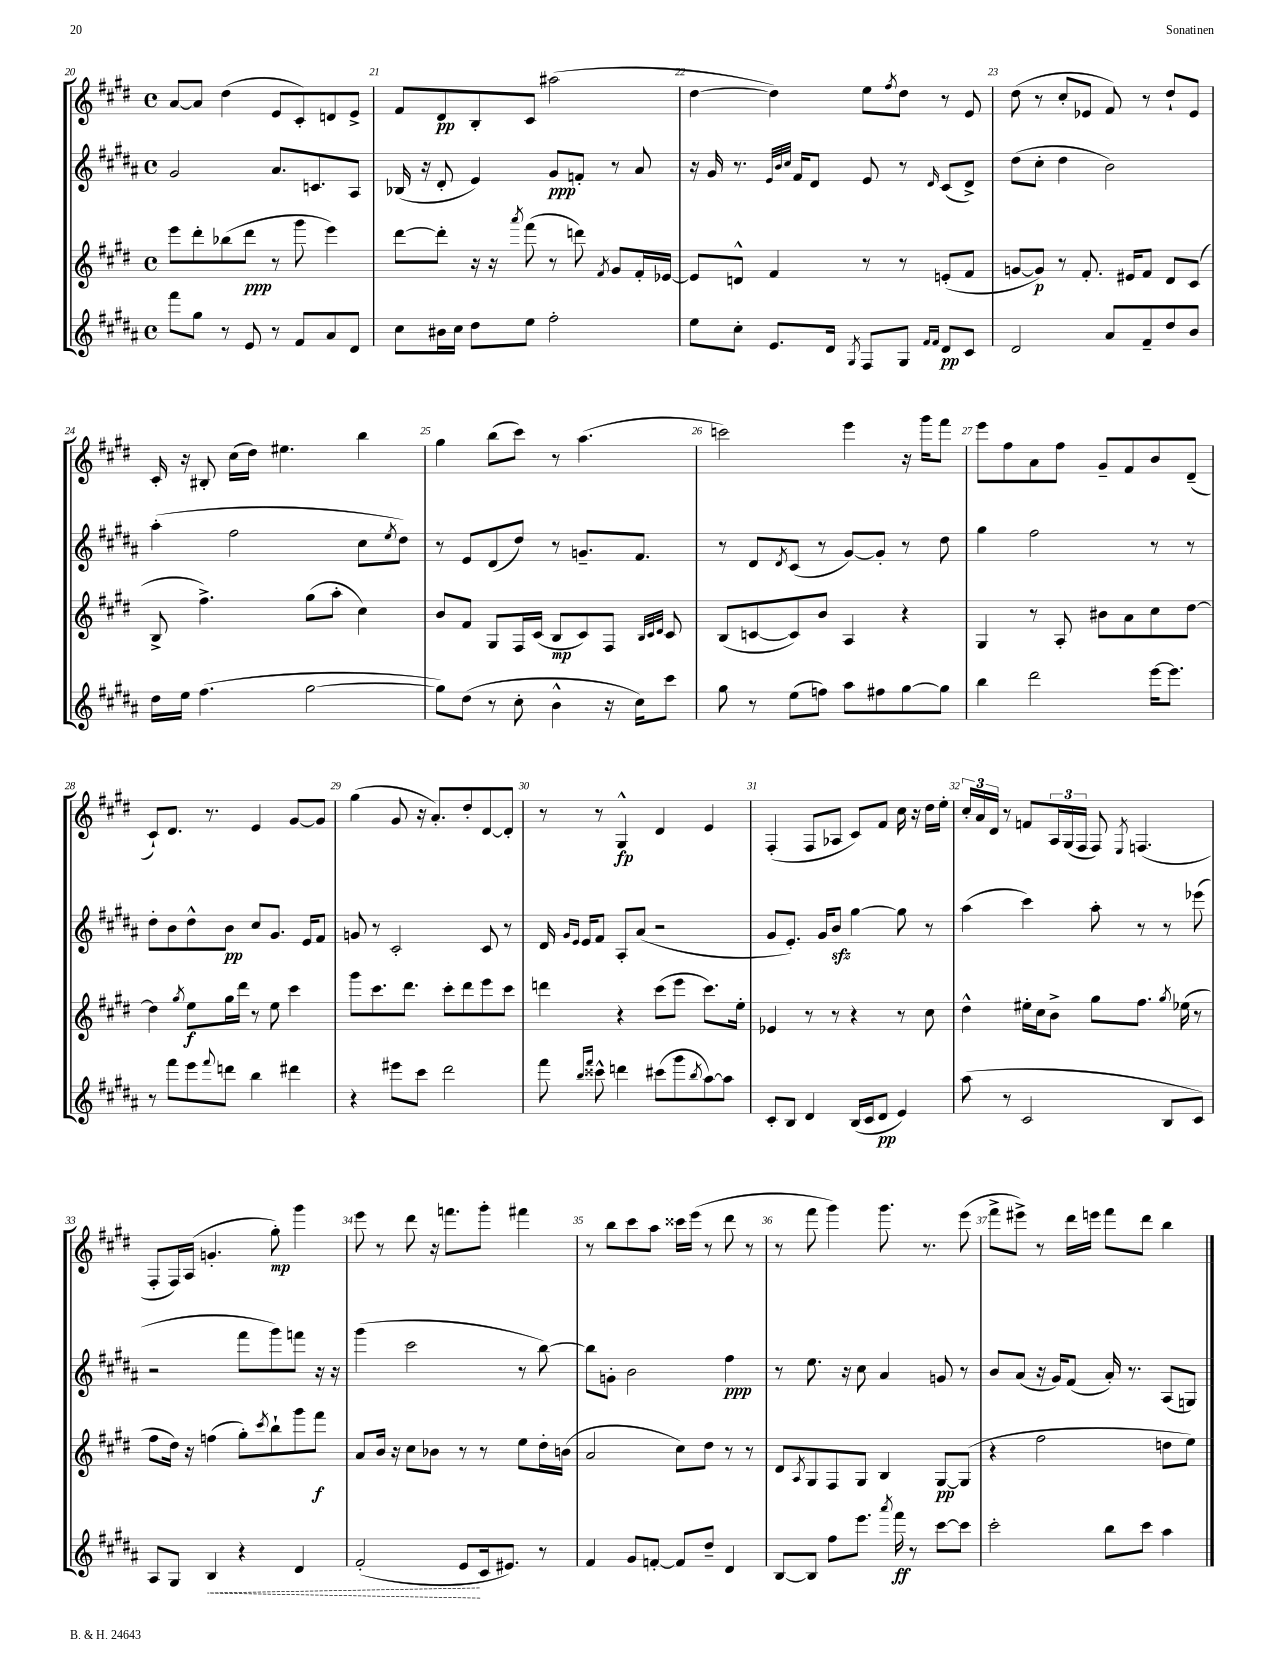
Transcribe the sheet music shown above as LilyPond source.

<<
\new StaffGroup <<
\new Staff = "s0" {
    \clef treble \key e \major \defaultTimeSignature \time 4/4
    a'8~ a'8 dis''4( e'8 cis'8-.) d'8 e'8-> |
    fis'8 dis'8\pp b8-. cis'8 ais''2( |
    dis''4~ dis''4) e''8 \acciaccatura { fis''8 } dis''8 r8 e'8 |
    dis''8( r8 cis''8-. ees'8 fis'8) r8 dis''8-! ees'8 |
    cis'16-. r16 bis8-. cis''16( dis''16) eis''4. b''4 |
    gis''4 b''8( cis'''8) r8 a''4.( |
    c'''2) e'''4 r16 gis'''16 fis'''8 |
    e'''8 fis''8 a'8 fis''8 gis'8-- fis'8 b'8 dis'8--( |
    cis'8-!) dis'8. r8. e'4 gis'8~ gis'8 |
    gis''4( gis'8 r16 a'8.-.) dis''8-. dis'8~ dis'8-. |
    r8 r8 gis4-^\fp dis'4 e'4 |
    fis4-.( fis8 aes8 cis'8) fis'8 cis''16 r16 dis''16 e''16-. |
    \tuplet 3/2 { cis''16-. a'16 dis'16 } r8 f'8 \tuplet 3/2 { a16 gis16( fis16 } fis8) \acciaccatura { e8 } f4.( |
    fis8-. fis16) a16( g'4.-. gis''8-.\mp) gis'''4 |
    e'''8 r8 dis'''8 r16 f'''8. gis'''8-. fis'''4 |
    r8 b''8 cis'''8 a''8 cisis'''16 e'''16( r8 dis'''8 r8 |
    r8 fis'''8 gis'''4) gis'''8. r8. e'''8( |
    fis'''8-> eis'''8->) r8 dis'''16 e'''16 fis'''8 dis'''8 b''4 \bar "|." |
}
\new Staff = "s1" {
    \clef treble \key b \major \defaultTimeSignature \time 4/4
    gis'2 ais'8. c'8. ais8 |
    bes16( r16 dis'8-. e'4) gis'8\ppp f'8-. r8 ais'8 |
    r16 gis'16 r8. \grace { e'32 b'32 cis''32 } fis'16 dis'8 e'8 r8 \grace { dis'16 } cis'8( dis'8->) |
    dis''8( cis''8-. dis''4 b'2) |
    ais''4-.( fis''2 cis''8 \acciaccatura { e''8 } dis''8) |
    r8 e'8 dis'8( dis''8) r8 g'8.-- fis'8. |
    r8 dis'8 \acciaccatura { dis'8 } cis'8( r8 gis'8~) gis'8-. r8 dis''8 |
    gis''4 fis''2 r8 r8 |
    dis''8-. b'8 dis''8-^ b'8\pp cis''8 gis'8. e'16 fis'8 |
    g'8 r8 cis'2-. cis'8 r8 |
    dis'16 \grace { gis'16 e'16 } e'16 fis'8 ais8-. ais'8( r2 |
    gis'8 e'8.-.) gis'16 b'8\sfz gis''4~ gis''8 r8 |
    ais''4( cis'''4) ais''8-. r8 r8 ees'''8( |
    r2 fis'''8 gis'''8) f'''8 r16 r16 |
    gis'''4( cis'''2 r8 b''8~) |
    b''8 g'8-. b'2 fis''4\ppp |
    r8 e''8. r16 cis''8 ais'4 g'8 r8 |
    b'8 ais'8( r16 gis'16) fis'8( ais'16-.) r8. ais8( g8) \bar "|." |
}
\new Staff = "s2" {
    \clef treble \key e \major \defaultTimeSignature \time 4/4
    e'''8 dis'''8-. bes''8( dis'''8\ppp r8 gis'''8 e'''4) |
    dis'''8~ dis'''8-. r16 r16 \acciaccatura { a'''8 } fis'''8( r8 d'''8) \acciaccatura { fis'8 } gis'8 fis'16-. ees'16~ |
    ees'8 d'8-^ fis'4 r8 r8 e'8-.( fis'8 |
    g'8~ g'8\p) r8 fis'8.-. eis'16 fis'8 dis'8 cis'8( |
    b8-> fis''4.->) gis''8( a''8-. cis''4) |
    b'8 fis'8 gis8 fis16 cis'16( b8\mp cis'8) fis8 \grace { b32 cis'32 dis'32 } cis'8 |
    b8( c'8~ c'8) b'8 a4 r4 |
    gis4 r8 a8-. bis'8 a'8 cis''8 dis''8~ |
    dis''4 \acciaccatura { gis''8 } e''8\f gis''16 dis'''16 r8 e''8 cis'''4 |
    gis'''8 cis'''8. dis'''8. cis'''8-. dis'''8 e'''8 cis'''8 |
    d'''4 r4 cis'''8( e'''8 cis'''8.) e''16-. |
    ees'4 r8 r8 r4 r8 cis''8 |
    dis''4-^ eis''16-. cis''16 b'8-> gis''8 fis''8. \acciaccatura { gis''8 } ees''16( r8 |
    fis''8 dis''16) r16 f''4( gis''8-.) \acciaccatura { cis'''8 } b''8-! gis'''8 fis'''8\f |
    a'8 b'16 r16 cis''8 bes'8 r8 r8 e''8 dis''16-. b'16( |
    a'2 cis''8) dis''8 r8 r8 |
    dis'8 \acciaccatura { a8 } gis8 fis8 gis8 b4 gis8~\pp gis8( |
    r4 fis''2 d''8 e''8) \bar "|." |
}
\new Staff = "s3" {
    \clef treble \key b \major \defaultTimeSignature \time 4/4
    fis'''8 gis''8 r8 e'8 r8 fis'8 ais'8 dis'8 |
    cis''8 bis'16 cis''16 dis''8 e''8 fis''2-. |
    e''8 cis''8-. e'8. dis'16 \acciaccatura { gis8 } fis8 gis8 \grace { fis'16 fis'16 } dis'8\pp cis'8 |
    dis'2 ais'8 fis'8-- dis''8 b'8 |
    dis''16 e''16 fis''4.( gis''2~ |
    gis''8) dis''8( r8 cis''8-. b'4-^ r16 cis''16) cis'''8 |
    gis''8 r8 e''8( f''8) ais''8 fis''8 gis''8~ gis''8 |
    b''4 dis'''2 e'''16~ e'''8. |
    r8 fis'''8 e'''8 \appoggiatura { fis'''8 } d'''8 b''4 dis'''4 |
    r4 eis'''8 cis'''8 dis'''2 |
    fis'''8 \grace { b''16 fis'''16 } cisis'''8-^ d'''4 cis'''8( gis'''8 \acciaccatura { b''8 } ais''8~) ais''8 |
    cis'8-. b8 dis'4 b16( cis'16 dis'8\pp e'4) |
    ais''8( r8 cis'2 b8 cis'8) |
    ais8 gis8 \once \override Hairpin.style = #'dashed-line b4\< r4 dis'4 |
    fis'2-.( e'8\! cis'16 eis'8.) r8 |
    fis'4 gis'8 f'8~-. f'8 dis''8-- dis'4 |
    b8~ b8 fis''8 e'''8. \acciaccatura { ais'''8 } fis'''16\ff r8 cis'''8~ cis'''8 |
    cis'''2-. b''8 cis'''8 ais''4 \bar "|." |
}
>>
>>
\layout { \context { \Score currentBarNumber = #20 \override BarNumber.break-visibility = ##(#f #t #t) barNumberVisibility = #all-bar-numbers-visible } }
